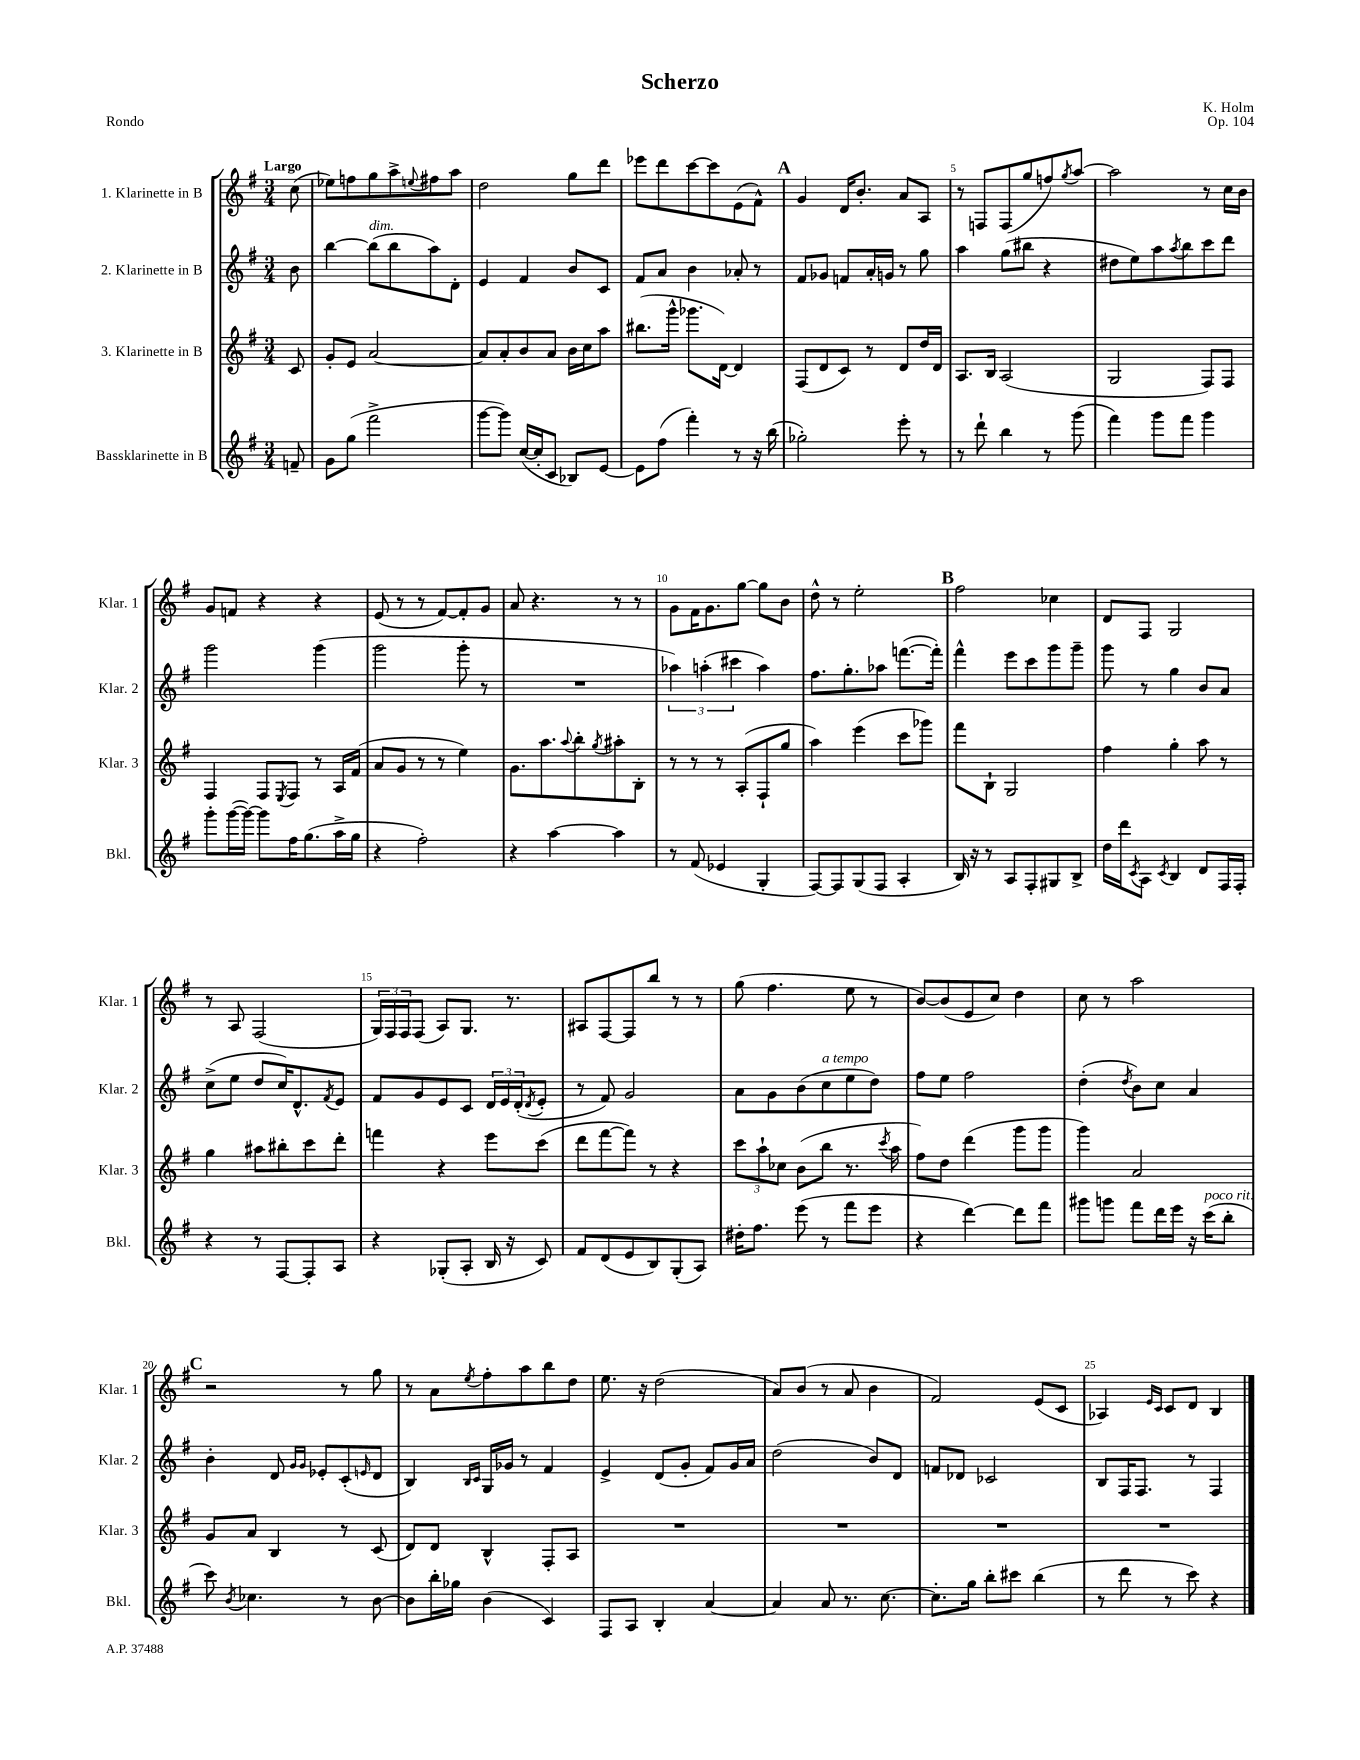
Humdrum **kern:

**kern	**kern	**kern	**kern
*staff4	*staff3	*staff2	*staff1
*clefG2	*clefG2	*clefG2	*clefG2
*k[f#]	*k[f#]	*k[f#]	*k[f#]
*M3/4	*M3/4	*M3/4	*M3/4
8f~/	8c/	8b\	(8cc\
=	=	=	=
8g\L	8g'/L	[4bb\	8ee-\L)
(8gg\J	8e/J	.	8ff\
2fff#^\	[2a/	(8bb\]L	8gg\
.	.	8bb\	8aa^\
.	.	.	8qqee/
.	.	8aa\)	8ff#\
.	.	8d'\J	8aa\J
=	=	=	=
[8ggg\L	8a/]L	4e/	2dd\
8ggg\]J)	8a'/	.	.
([16cc/LL	8b/	4f#/	.
16cc'/]J	.	.	.
8c/J	8a/J	.	.
8B-/L)	16b\LL	8b/L	8gg\L
.	16cc\J	.	.
[8e/J	8aa\J	8c/J	8ddd\J
=	=	=	=
8e\]L	(8.bb#\L	8f#/L	8eee-\L
(8ff#\J	.	8a/J	8ddd\
.	16ggg^^\Jk	.	.
4fff#'\)	8.ggg-\L	4b\	[8ccc\
.	.	.	8ccc\]
.	[16d\Jk)	.	.
8r	4d/]	8a-'/	(8e\
16r	.	8r	8f#^^\J)
(16bb\	.	.	.
=	=	=	=
2gg-'\)	(8F#/L	8f#/L	4g/
.	8d/	8g-/J	.
.	8c/J)	8f/L	16d/LK
.	.	.	8.b'/J
.	8r	16a'/L	.
.	.	16g/JJ	.
8eee'\	8d/L	8r	8a/L
8r	16dd/L	8gg\	8A/J
.	16d/JJ	.	.
=	=	=	=
8r	8.A/L	4aa\	8r
8ddd`\	.	.	8F/L
.	16B/Jk	.	.
4bb\	(2A/	(8gg\L	(8F/
.	.	8bb#\J	8gg/
8r	.	4r	8ff/)
.	.	.	8qgg/
(8ggg\	.	.	[8aa/J
=	=	=	=
4fff#\)	2G/	8dd#\L	2aa\]
.	.	8ee\)	.
8ggg\L	.	8aa\	.
.	.	8qaa/	.
8fff#\J	.	8bb\	.
4ggg\	8F#/L)	8ccc\	8r
.	8F#/J	8ddd\J	16cc\LL
.	.	.	16b\JJ
=	=	=	=
8ggg'\L	4F#/	2ggg\	8g/L
([16ggg\L	.	.	8f/J
16ggg\_JJ)	.	.	.
8ggg\]L	8F#/L	.	4r
.	8qE/	.	.
16ff#\K	8F#/J	.	.
(8.gg\	.	.	.
.	8r	(4ggg\	4r
16aa^\L	16A/LL	.	.
16gg\JJ	(16f#/JJ	.	.
=	=	=	=
4r	8a/L	2ggg\	(8e/
.	8g/J	.	8r
2ff#'\)	8r	.	8r
.	8r	.	[8f#/L)
.	4ee\)	8ggg'\	8f#'/]
.	.	8r	8g/J
=	=	=	=
4r	8.g\L	2.r	8a/
.	.	.	4.r
.	8.aa\	.	.
[4aa\	.	.	.
.	8qqaa/	.	.
.	8bb'\	.	.
.	8qgg/	.	.
4aa\]	8aa#'\	.	8r
.	8B'\J	.	8r
=	=	=	=
8r	8r	6aa-\)	8g\L
(8f#/	8r	.	16f#\K
.	.	(6aa'\	.
.	.	.	8.g\
4e-/	8r	.	.
.	.	6ccc#\	.
.	(8A'/L	.	[8gg\J
4G'/	8F#`/	4aa\)	8gg\]L
.	8gg/J	.	8b\J
=	=	=	=
[8F#/L)	4aa\)	8.ff#\L	8dd^^\
8F#/]	.	.	8r
.	.	8.gg'\	.
(8G/	(4eee\	.	2ee'\
8F#/J	.	8aa-\J	.
4A'/	8ccc\L	([8.fff\L	.
.	8ggg-\J)	.	.
.	.	16fff'\]Jk)	.
=	=	=	=
16B/)	8fff#\L	4fff#^^\	2ff#\
16r	.	.	.
8r	8B`\J	.	.
8A/L	2G/	8eee\L	.
8F#'/	.	8ccc\	.
8G#/	.	8ggg\	4cc-\
8B^/J	.	8ggg~\J	.
=	=	=	=
16dd\LL	4ff#\	8ggg\	8d/L
16ddd\J	.	.	.
8qc/	.	.	.
8A\J	.	8r	8F#/J
8qc/	.	.	.
4B/	4gg'\	4gg\	2G/
8d/L	8aa\	8b/L	.
16F#/L	8r	8a/J	.
16F#'/JJ	.	.	.
=	=	=	=
4r	4gg\	(8cc^\L	8r
.	.	8ee\J	8A/
8r	8aa#\L	8dd/L	(2F#/
[8F#/L	8bb#'\	16cc/K)	.
.	.	8.d^^/	.
8F#'/]	8ccc\	.	.
.	.	8qf#/	.
8A/J	8ddd'\J	8e/J	.
=	=	=	=
4r	4fff\	8f#/L	24G/LL)
.	.	.	24F#/
.	.	.	24F#/J
.	.	8g/	(8F#/J
(8G-'/L	4r	8e/	8A/L)
8A'/J	.	8c/J	8.G/J
16B/	8eee\L	24d/LL	.
.	.	24e/	.
16r	.	.	8.r
.	.	(24d'/J	.
.	.	8qd/	.
8c/)	(8ccc\J	8e'/J	.
=	=	=	=
8f#/L	8ddd\L	8r	8A#/L
(8d/	[8fff#\	8f#/)	[8F#/
8e/	8fff#\]J)	2g/	8F#/]
8B/)	8r	.	8bb/J
(8G'/	4r	.	8r
8A/J)	.	.	8r
=	=	=	=
16dd#'\LK	12ccc\L	8a\L	(8gg\
8.ff#\J	.	.	.
.	12aa`\	.	.
.	.	8g\	4.ff#\
.	12cc-\J	.	.
(8eee\	(8b\L	(8b\	.
8r	8bb\J	8cc\	.
8fff#\L	8.r	8ee\	8ee\
8eee\J	.	8dd\J)	8r
.	8qccc/	.	.
.	16aa\	.	.
=	=	=	=
4r	8ff#\L)	8ff#\L	[8b/L)
.	8dd\J	8ee\J	(8b/]
[4ddd\)	(4ddd\	2ff#\	8e/
.	.	.	8cc/J)
8ddd\]L	8ggg\L	.	4dd\
8fff#\J	8ggg\J	.	.
=	=	=	=
8ggg#\L	4ggg\)	(4dd'\	8cc\
8ggg\J	.	.	8r
.	.	8qdd/	.
8fff#\L	2a/	8b\L)	2aa\
16ddd\L	.	8cc\J	.
16eee\JJ	.	.	.
16r	.	4a/	.
(16ccc\LK	.	.	.
8bb'\J	.	.	.
=	=	=	=
8ccc\)	8g/L	4b'\	2r
8qb/	.	.	.
4.cc-\	8a/J	.	.
.	4B/	8d/	.
.	.	16qqg/LL	.
.	.	16qqg/JJ	.
.	.	8e-'/L	.
8r	8r	(8c'/	8r
.	.	16qqe/	.
[8b\	(8c/	8d/J	8gg\
=	=	=	=
8b\]L	8d/L)	4B/)	8r
16bb'\L	8d/J	.	8a\L
16gg-\JJ	.	.	.
.	.	16qqB/LL	.
.	.	16qqc/JJ	8qee/
(4b\	4B^^/	16G/LL	8ff#'\
.	.	16g-/JJ	.
.	.	8r	8aa\
4c/)	8F#'/L	4f#/	8bb\
.	8A/J	.	8dd\J
=	=	=	=
8F#/L	2.r	4e^/	8.ee\
8A/J	.	.	.
.	.	.	16r
4B'/	.	(8d/L	(2dd\
.	.	8g'/J	.
[4a/	.	8f#/L)	.
.	.	16g/L	.
.	.	16a/JJ	.
=	=	=	=
4a/]	2.r	(2dd\	8a/L)
.	.	.	(8b/J
8a/	.	.	8r
8.r	.	.	8a/
.	.	8b/L)	4b\
[8.cc\	.	.	.
.	.	8d/J	.
=	=	=	=
8.cc'\]L	2.r	8f/L	2f#/)
.	.	8d-/J	.
16gg\Jk	.	.	.
8bb'\L	.	2c-/	.
8ccc#\J	.	.	.
(4bb\	.	.	(8e/L
.	.	.	8c/J
=	=	=	=
8r	2.r	8B/L	4A-/)
8ddd\	.	16F#/K	.
.	.	8.F#/J	.
.	.	.	16qqe/LL
.	.	.	16qqc/JJ
8r	.	.	8c/L
8ccc\)	.	8r	8d/J
4r	.	4F#/	4B/
==	==	==	==
*-	*-	*-	*-
